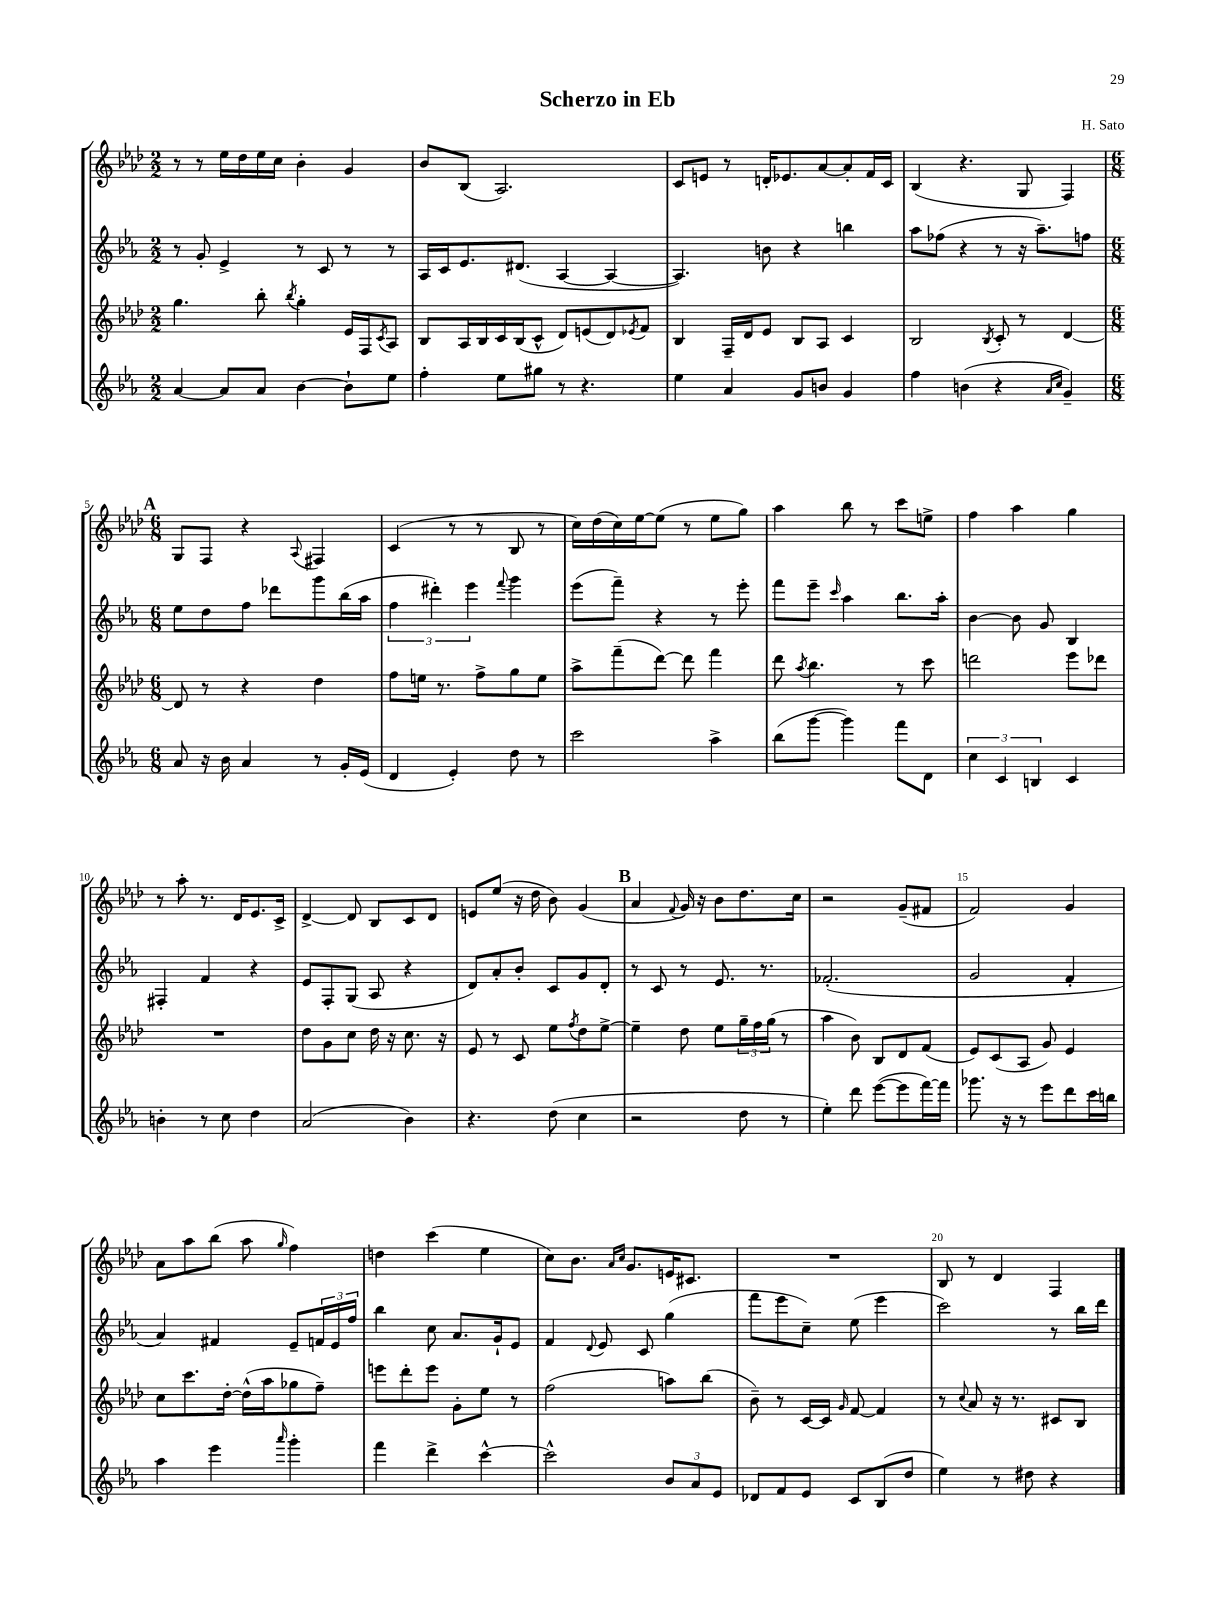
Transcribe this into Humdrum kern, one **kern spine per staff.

**kern	**kern	**kern	**kern
*staff4	*staff3	*staff2	*staff1
*clefG2	*clefG2	*clefG2	*clefG2
*k[b-e-a-]	*k[b-e-a-d-]	*k[b-e-a-]	*k[b-e-a-d-]
*M2/2	*M2/2	*M2/2	*M2/2
[4a-	4.gg	8r	8r
.	.	8g'	8r
8a-]	.	4e-^	16ee-
.	.	.	16dd-
8a-	8bb-'	.	16ee-
.	.	.	16cc
.	8qbb-	.	.
[4b-	4gg'	8r	4b-'
.	.	8c	.
8b-`]	16e-	8r	4g
.	16F	.	.
.	8qc	.	.
8ee-	8A-	8r	.
=	=	=	=
4ff'	8B-	16A-	8b-
.	.	16c	.
.	16A-	8.e-	(8B-
.	16B-	.	.
8ee-	16c	.	2.A-)
.	(16B-	(8.d#	.
8gg#	8c^^	.	.
8r	8d-)	[4A-	.
4.r	(8e	.	.
.	8d-)	4A-_	.
.	8qe-	.	.
.	8f	.	.
=	=	=	=
4ee-	4B-	4.A-])	8c
.	.	.	8e
4a-	16F~	.	8r
.	16d-	.	.
.	8e-	8b	16d'
.	.	.	8.e-
8g	8B-	4r	.
8b	8A-	.	[8a-
4g	4c	4bb	8a-']
.	.	.	16f
.	.	.	16c
=	=	=	=
4ff	2B-	8aa-	(4B-
.	.	(8ff-	.
(4b	.	4r	4.r
.	8qB-	.	.
4r	8c'	8r	.
.	8r	16r	8G
.	.	8.aa-~)	.
16qqa-	.	.	.
16qqcc	.	.	.
4g~)	[4d-	.	4F)
.	.	8ff	.
=	=	=	=
*M6/8	*M6/8	*M6/8	*M6/8
8a-	8d-]	8ee-	8G
16r	8r	8dd	8F
16b-	.	.	.
4a-	4r	8ff	4r
.	.	8ddd-	.
.	.	.	8qqA-
8r	4dd-	8ggg	4F#
16g'	.	(16bb-	.
(16e-	.	16aa-	.
=	=	=	=
4d	8ff	6ff	(4c
.	16ee	.	.
.	.	6ddd#')	.
.	8.r	.	.
4e-')	.	.	8r
.	.	6eee-	.
.	8ff^	.	8r
.	.	8qqfff	.
8dd	8gg	4ggg	8B-
8r	8ee	.	8r
=	=	=	=
2ccc	8aa-^	(8eee-	16cc)
.	.	.	(16dd-
.	(8fff~	8fff~)	16cc)
.	.	.	[16ee-
.	[8ddd-)	4r	(8ee-]
.	8ddd-]	.	8r
4aa-^	4fff	8r	8ee-
.	.	8eee-'	8gg)
=	=	=	=
(8bb-	8ddd-	8fff	4aa-
.	8qaa-	.	.
[8ggg	4.bb-	8eee-~	.
.	.	16qqccc	.
4ggg])	.	4aa-	8bb-
.	.	.	8r
8fff	8r	8.bb-	8ccc
8d	8ccc	.	8ee^
.	.	16aa-'	.
=	=	=	=
6cc	2ddd	[4b-	4ff
6c	.	.	.
.	.	8b-]	4aa-
6B	.	.	.
.	.	8g	.
4c	8eee-	4B-	4gg
.	8ddd-	.	.
=	=	=	=
4b'	2.r	4F#'	8r
.	.	.	8aa-'
8r	.	4f	8.r
8cc	.	.	.
.	.	.	16d-
4dd	.	4r	8.e-
.	.	.	16c^
=	=	=	=
(2a-	8dd-	8e-	[4d-^
.	8g	8F'	.
.	8cc	(8G	8d-]
.	16dd-	8A-	8B-
.	16r	.	.
4b-)	8.cc	4r	8c
.	.	.	8d-
.	16r	.	.
=	=	=	=
4.r	8e-	8d)	8e
.	8r	8a-'	(8ee-
.	8c	8b-'	16r
.	.	.	16dd-
(8dd	8ee-	8c	8b-)
.	8qff	.	.
4cc	8dd-	8g	(4g
.	[8ee-^	8d'	.
=	=	=	=
2r	4ee-~]	8r	4a-
.	.	8c	.
.	.	.	8qqf
.	8dd-	8r	16g)
.	.	.	16r
.	8ee-	8.e-	8b-
8dd	24gg~	.	8.dd-
.	24ff	.	.
.	.	8.r	.
.	(24gg	.	.
8r	8r	.	.
.	.	.	16cc
=	=	=	=
4ee-')	4aa-	(2.f-'	2r
8ddd	8b-)	.	.
([8eee-	8B-	.	.
8eee-]	8d-	.	(8g~
[16fff)	(8f	.	8f#
16fff]	.	.	.
=	=	=	=
8.ggg-	8e-)	2g	2f)
.	(8c	.	.
16r	.	.	.
8r	8A-	.	.
8eee-	8g)	.	.
8ddd	4e-	4f'	4g
16ccc	.	.	.
16bb	.	.	.
=	=	=	=
4aa-	8cc	4a-)	8a-
.	8.ccc	.	8aa-
4eee-	.	4f#	(8bb-
.	[16dd-'	.	.
.	(16dd-^^]	.	8aa-
.	16aa-	.	.
16qqaaa-	.	.	16qqgg
4ggg'	8gg-	8e-~	4ff)
.	8ff~)	24f	.
.	.	24e-	.
.	.	24ff	.
=	=	=	=
4fff	8eee	4bb-	4dd
.	8ddd-'	.	.
4ddd^	8eee	8cc	(4ccc
.	8g'	8.a-	.
[4ccc^^	8ee-	.	4ee-
.	.	16g`	.
.	8r	8e-	.
=	=	=	=
2ccc^^]	(2ff	4f	8cc)
.	.	.	8.b-
.	.	8qqd	.
.	.	8e-	.
.	.	.	16qqa-
.	.	.	16qqcc
.	.	.	8.g
.	.	8c	.
12b-	8aa)	(4gg	16e
.	.	.	8.c#
12a-	.	.	.
.	(8bb-	.	.
12e-	.	.	.
=	=	=	=
8d-	8b-~)	8fff	2.r
8f	8r	8eee-	.
8e-	[16c	8cc~)	.
.	16c]	.	.
.	16qqg	.	.
8c	[8f	(8ee-	.
(8B-	4f]	4eee-	.
8dd	.	.	.
=	=	=	=
4ee-)	8r	2ccc)	8B-
.	8qqcc	.	.
.	8a-	.	8r
8r	16r	.	4d-
.	8.r	.	.
8dd#	.	.	.
4r	8c#	8r	4F
.	8B-	16bb-	.
.	.	16ddd	.
==	==	==	==
*-	*-	*-	*-
